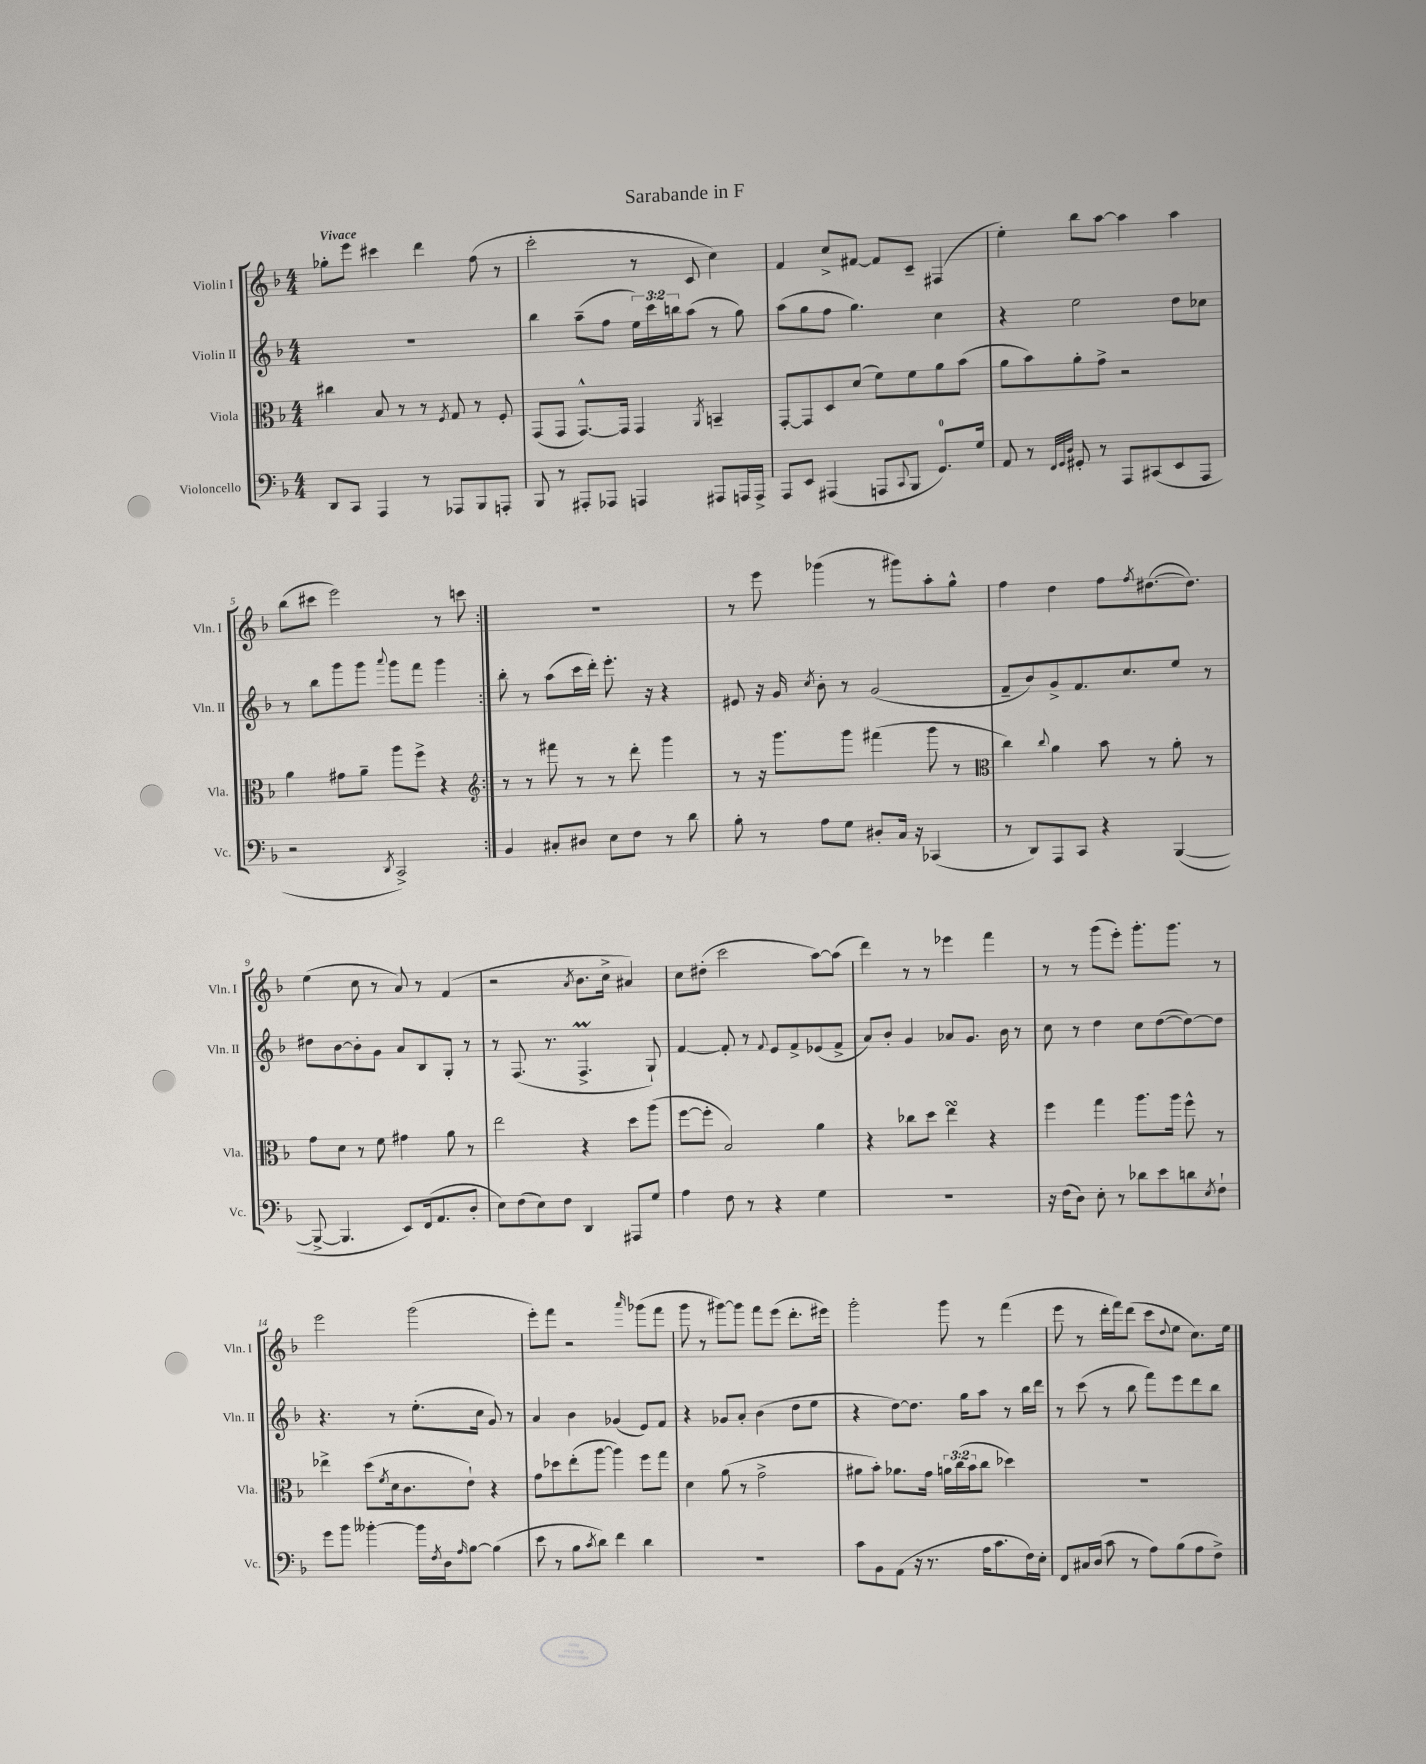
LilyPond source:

\header { title = "Sarabande in F" }
<<
\new StaffGroup <<
\new Staff = "s0" \with { instrumentName = "Violin I" shortInstrumentName = "Vln. I" } {
    \clef treble \key f \major \numericTimeSignature \time 4/4 \tempo "Vivace"
    \repeat volta 2 { ges''8-. e'''8 cis'''4 d'''4 f''8( r8 |
    c'''2-. r8 c'8 c''4) |
    f'4 c''8-> fis'8~ fis'8 c'8-- fis4( |
    e''4-.) bes''8 a''8~ a''4 a''4 |
    bes''8( cis'''8 e'''2) r8 c'''8 | }
    R1 |
    r8 e'''8 ges'''4( r8 gis'''8) a''8-. g''8-^ |
    f''4 d''4 f''8 \acciaccatura { f''8 } dis''8.~( dis''8.) |
    e''4( c''8 r8 a'8) r8 f'4( |
    r2 \acciaccatura { a'8 } bes'8. c''16-> ais'4) |
    c''8 dis''8-.( c'''2 a''8~) a''8( |
    d'''4) r8 r8 ees'''4 f'''4 |
    r8 r8 g'''8( e'''8-.) g'''8.-. g'''8. r8 |
    e'''2 g'''2( |
    e'''8-.) f'''8 r2 \grace { a'''16 } ges'''8( f'''8 |
    g'''8 r8 gis'''8~) gis'''8 f'''8 e'''8( d'''8.-. eis'''16) |
    g'''2-. g'''8 r8 f'''4( |
    e'''8 r8 d'''16-. f'''16) d'''8( c'''8 \appoggiatura { d''8 } e''8 c''8.) e''16 \bar "|." |
}
\new Staff = "s1" \with { instrumentName = "Violin II" shortInstrumentName = "Vln. II" } {
    \clef treble \key f \major \numericTimeSignature \time 4/4 \override Staff.TupletNumber.text = #tuplet-number::calc-fraction-text
    \repeat volta 2 { R1 |
    bes''4 a''8--( f''8 \tuplet 3/2 { e''16) c'''16 b''16 } a''8( r8 g''8) |
    a''8( g''8 f''8 g''4.) c''4 |
    r4 e''2 d''8 ces''8 |
    r8 bes''8 g'''8 g'''8 \appoggiatura { a'''8 } g'''8 f'''8 g'''4 | }
    bes''8-. r8 a''8( c'''16 d'''16-.) e'''8.-. r16 r4 |
    eis'8 r16 g'16 \acciaccatura { c''8 } bes'8-. r8 g'2( |
    f'8-- bes'8) g'8-> f'8. c''8. e''8 r8 |
    dis''8 bes'8~ bes'8-. g'8 a'8 bes8 g8-. r8 |
    r8 f8.( r8. f4.->\prall g8-!) |
    f'4~ f'8-. r8 \appoggiatura { f'8 } e'8 f'8-> ees'8( f'8-> |
    a'8) bes'8-. g'4 aes'8 g'8. bes'16 r8 |
    c''8 r8 d''4 c''8 d''8~( d''8~) d''8 |
    r4. r8 e''8.-.( c''16 g'8) r8 |
    a'4 bes'4 ges'4( e'8) f'8 |
    r4 ges'8 a'8-. bes'4( d''8 e''8 |
    r4 d''8~) d''8. g''16 a''8 r8 bes''16 d'''16 |
    r8 c'''8( r8 bes''8 f'''8) e'''8 d'''8 bes''8 \bar "|." |
}
\new Staff = "s2" \with { instrumentName = "Viola" shortInstrumentName = "Vla." } {
    \clef alto \key f \major \numericTimeSignature \time 4/4 \override Staff.TupletNumber.text = #tuplet-number::calc-fraction-text
    \repeat volta 2 { cis''4 bes8 r8 r8 \acciaccatura { f8 } g8 r8 f8-. |
    g,8( g,8 g,8.~-^) g,16 g,4 \acciaccatura { a,8 } b,4-- |
    g,8~-. g,8 d8 d'8( f'8) f'8 a'8 bes'8( |
    a'8 bes'8) a'8-. g'8-> r2 |
    a'4 gis'8 a'8-- a''8 f''8-> r4 | }
    \clef treble r8 r8 fis'''8 r8 r8 d'''8-. g'''4 |
    r8 r16 g'''8. g'''8 fis'''4( g'''8 r8 |
    \clef alto c''4) \appoggiatura { c''8 } a'4 bes'8 r8 a'8-. r8 |
    g'8 d'8 r8 f'8 gis'4 a'8 r8 |
    e''2 r4 d''8 a''8( |
    f''8~ f''8-. bes2) a'4 |
    r4 ces''8 d''8 e''4\turn r4 |
    f''4 g''4 a''8. a''16 f''8-^ r8 |
    ees''4-> d''8( \acciaccatura { f'8 } d'16 c'8. e'8-!) r4 |
    g'8 des''8 e''8-.( a''8~ a''4) f''8 g''8 |
    d'4 a'8( r8 g'2-> |
    ais'8 bes'8-.) aes'8. g'16 \tuplet 3/2 { a'16 c''16( bes'16 } c''8 des''4) |
    R1 \bar "|." |
}
\new Staff = "s3" \with { instrumentName = "Violoncello" shortInstrumentName = "Vc." } {
    \clef bass \key f \major \numericTimeSignature \time 4/4
    \repeat volta 2 { d,8 c,8 a,,4 r8 aes,,8 bes,,8 a,,8-. |
    bes,,8 r8 ais,,8-. aes,,8 a,,4 ais,,8 a,,16 a,,16-> |
    a,,8 e,8 ais,,4( a,,8 \appoggiatura { c,8 } bes,,8 g,8.-0) g16 |
    a,8 r8 \grace { f,32 g,32 d32 } gis,8-. r8 a,,8 cis,8( e,8 a,,8 |
    r2 \acciaccatura { d,8 } c,2->) | }
    bes,4 cis8-. dis8 e8 f8 r8 d'8 |
    bes8-. r8 a8 g8 dis8-. c16 r16 ces,4( |
    r8 d,8) a,,8 c,8 r4 bes,,4~( |
    bes,,8~-> bes,,4. e,8) f,16( a,8. d8-. |
    e8) f8( e8) f8 d,4 ais,,8 g8 |
    a4 f8 r8 r4 g4 |
    R1 |
    r16 f16( d8) e8-. r8 des'8 e'8 d'8 \acciaccatura { e8 } f8-! |
    g'8 bes'8 beses'4~-. beses'16 \acciaccatura { f8 } d16 \grace { a16 } bes8~ bes4( |
    e'8 r8 bes8 \acciaccatura { c'8 } d'8) f'4 d'4 |
    R1 |
    c'8 bes,8 a,8( r16 r8. a16 c'8. f16) e16-. |
    f,8 cis16 d16( c'8 r8 a8) bes8( a8 f8->) \bar "|." |
}
>>
>>
